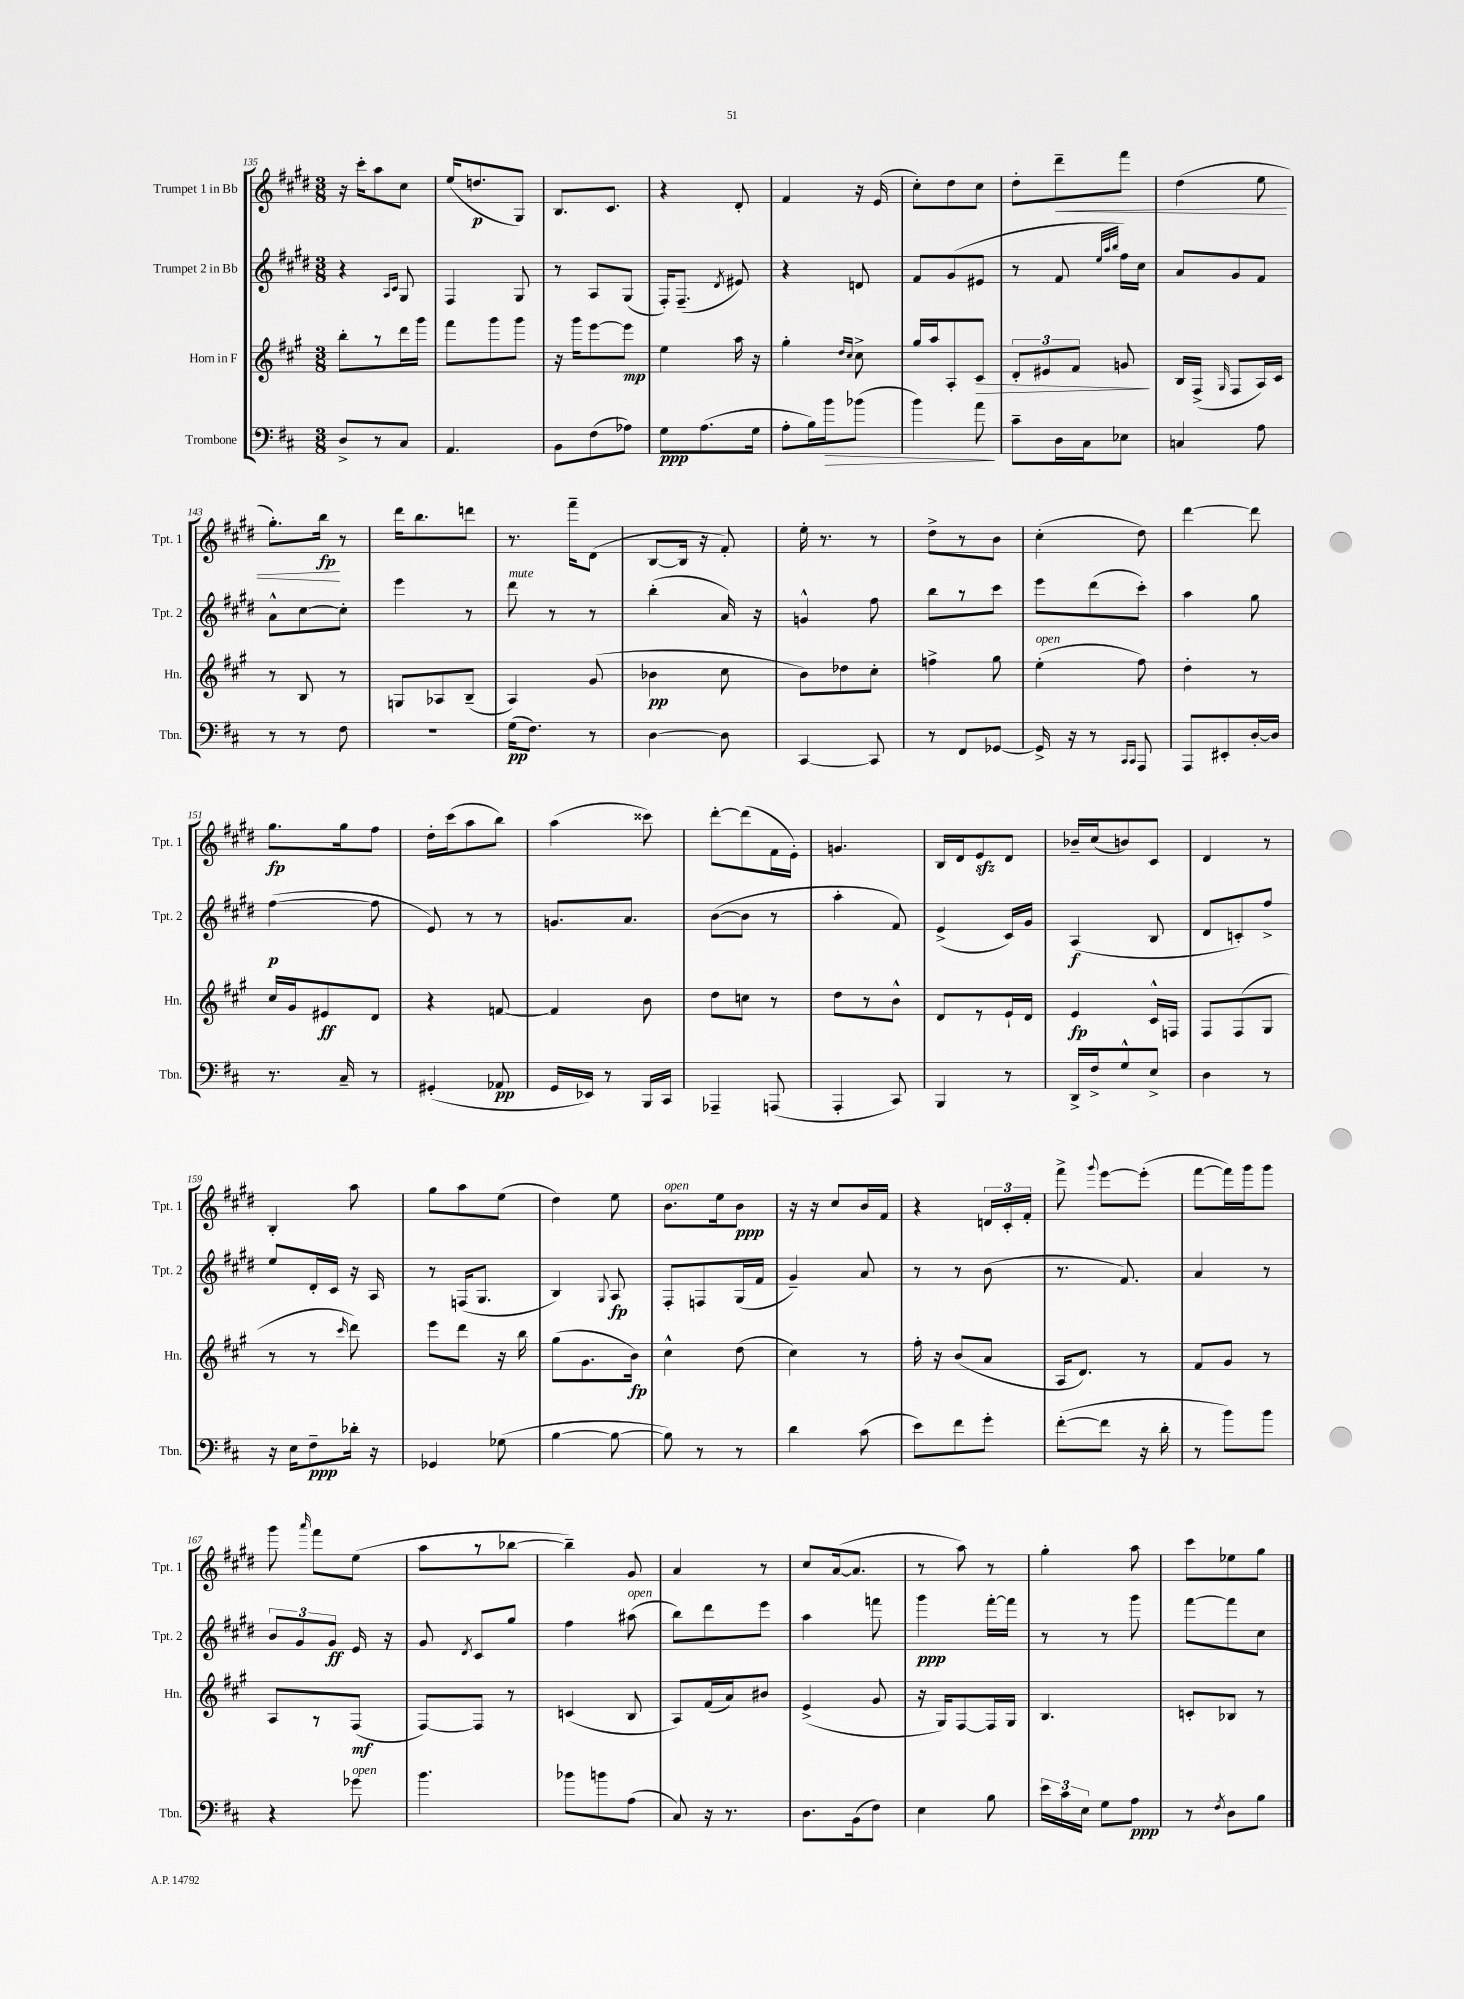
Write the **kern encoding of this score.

**kern	**kern	**kern	**kern
*staff4	*staff3	*staff2	*staff1
*clefF4	*clefG2	*clefG2	*clefG2
*k[f#c#]	*k[f#c#g#]	*k[f#c#g#d#]	*k[f#c#g#d#]
*M3/8	*M3/8	*M3/8	*M3/8
8D^/L	8bb'\L	4r	16r
.	.	.	16ccc#'\LK
8r	8r	.	8aa\
.	.	16qqA/LL	.
.	.	16qqc#/JJ	.
8C#/J	16ddd\L	8G#/	8cc#\J
.	16ggg#\JJ	.	.
=	=	=	=
4.AA/	8fff#\L	4F#/	(16ee/LK
.	.	.	8.dd/
.	8ggg#\	.	.
.	8ggg#\J	8G#/	8G#/J)
=	=	=	=
8BB\L	16r	8r	8.B/L
.	16ggg#\LK	.	.
(8F#\	[8eee\	8A/L	.
.	.	.	8.c#/J
8A-\J)	8eee\]J	(8G#/J	.
=	=	=	=
8G\L	4ee\	16F#'/LK)	4r
.	.	(8.F#~/J	.
(8.A\	.	.	.
.	.	8qd#/	.
.	16aa\	8e#/)	8d#'/
16G\Jk	16r	.	.
=	=	=	=
8A'\L	4gg#'\	4r	4f#/
16B\L)	.	.	.
16b\J	.	.	.
.	16qqdd/LL	.	.
.	16qqcc#/JJ	.	.
(8b-\J	8cc#^\	8d/	16r
.	.	.	(16e/
=	=	=	=
4b\)	16gg#/LL	8f#/L	8cc#'\L)
.	16aa/J	.	.
.	8A'/	(8g#/	8dd#\
8a\	8c#/J	8e#/J	8cc#\J
=	=	=	=
8c#~\L	12d'/L	8r	8dd#'\L
.	12e#/	.	.
16D\L	.	8f#/	8ddd#~\
.	12f#/J	.	.
16C#\J	.	.	.
.	.	32qqee/LLL	.
.	.	32qqaa/	.
.	.	32qqbb/JJJ	.
8E-\J	8g/	16ff#\LL)	8fff#\J
.	.	16cc#\JJ	.
=	=	=	=
4C/	16B/LL	8a/L	(4dd#\
.	(16F#^/JJ	.	.
.	16qqG#/	.	.
.	8F#/L	8g#/	.
8A\	16A/L)	8f#/J	8ee\
.	16c#/JJ	.	.
=	=	=	=
8r	8r	8a^^\L	8.gg#'\L)
8r	8B/	[8cc#\	.
.	.	.	16bb\Jk
8F#\	8r	8cc#'\]J	8r
=	=	=	=
4.r	8G/L	4eee\	16ddd#\LK
.	.	.	8.bb\
.	8A-/	.	.
.	(8B~/J	8r	8ddd\J
=	=	=	=
(16G\LK	4A/)	8ddd#\	8.r
8.F#\J)	.	.	.
.	.	8r	.
.	.	.	16fff#~\LK
8r	(8g#/	8r	(8d#\J
=	=	=	=
[4D\	4b-\	(4bb'\	[8B/L
.	.	.	16B/]Jk
.	.	.	16r
8D\]	8cc#\	16a/)	8f#'/)
.	.	16r	.
=	=	=	=
[4CC#/	8b\L)	4g^^/	16ee'\
.	.	.	8.r
.	8dd-\	.	.
8CC#/]	8cc#'\J	8ff#\	8r
=	=	=	=
8r	4ff^\	8bb\L	8dd#^\L
8FF#/L	.	8r	8r
[8GG-/J	8gg#\	8ccc#\J	8b\J
=	=	=	=
16GG-^/]	(4ee'\	8eee\L	(4cc#'\
16r	.	.	.
8r	.	(8ddd#\	.
16qqCC#/LL	.	.	.
16qqCC#/JJ	.	.	.
8AAA/	8ff#\)	8ccc#'\J)	8dd#\)
=	=	=	=
8AAA/L	4dd'\	4aa\	[4ddd#\
8EE#'/	.	.	.
[16D'/L	8r	8gg#\	8ddd#\]
16D/]JJ	.	.	.
=	=	=	=
8.r	16cc#/LL	([4ff#\	8.gg#\L
.	16g#/J	.	.
.	8e#/	.	.
16C#~/	.	.	16gg#\k
8r	8d/J	8ff#\]	8ff#\J
=	=	=	=
(4GG#'/	4r	8e/)	16dd#'\LL
.	.	.	(16ccc#\J
.	.	8r	8aa\
8AA-/	[8f/	8r	8bb\J)
=	=	=	=
16GG/LL	4f/]	8.g/L	(4aa\
16EE-/JJ)	.	.	.
8r	.	.	.
.	.	8.a/J	.
16BBB/LL	8b\	.	8ccc##\)
16CC#/JJ	.	.	.
=	=	=	=
4AAA-~/	8dd\L	([8b\L	[8ddd#'\L
.	8cc\J	8b\]J	(8ddd#\]
(8AAA/	8r	8r	16f#\L
.	.	.	16e'\JJ)
=	=	=	=
4AAA'/	8dd\L	4aa'\	4.g/
.	8r	.	.
8CC#/)	8b^^\J	8f#/)	.
=	=	=	=
4BBB/	8d/L	(4e^/	16B/LL
.	.	.	16d#/J
.	8r	.	8e/
8r	16e`/L	16c#/LL)	8d#/J
.	16d/JJ	16g#/JJ	.
=	=	=	=
16DD^/LL	4e/	(4A/	16b-~/LL
16F#^/J	.	.	(16cc#/J
8G^^/	.	.	8b/)
8E^/J	16c#^^/LL	8B/	8c#/J
.	16F/JJ	.	.
=	=	=	=
4D\	8F#/L	8d#/L	4d#/
.	(8F#/	8c'/)	.
8r	8G#/J	8ff#^/J	8r
=	=	=	=
16r	8r	8ee/L	4B'/
16E\LK	.	.	.
8F#~\	8r	16d#'/L	.
.	.	16c#/JJ	.
.	16qqccc#/	.	.
16d-'\Jk	8ddd\)	16r	8aa\
16r	.	16A/	.
=	=	=	=
4GG-/	8eee\L	8r	8gg#\L
.	8ddd\J	(16F/LK	8aa\
.	.	8.G#/J	.
(8G-\	16r	.	(8ee\J
.	16bb\	.	.
=	=	=	=
[4B\	(8gg#\L	4B/)	4dd#\)
.	8.g#\	.	.
.	.	8qqG#/	.
8B\_	.	8A/	8ee\
.	16b\Jk)	.	.
=	=	=	=
8B\])	4cc#^^\	8F#'/L	8.b\L
8r	.	8F/	.
.	.	.	16ee\k
8r	(8dd\	(16G#/L	8b\J
.	.	16f#/JJ	.
=	=	=	=
4d\	4cc#\)	4g#~/)	16r
.	.	.	16r
.	.	.	8cc#/L
(8c#\	8r	8a/	16b/L
.	.	.	16f#/JJ
=	=	=	=
8e\L)	16ff#'\	8r	4r
.	16r	.	.
8f#\	(8b/L	8r	.
8g'\J	8a/J	(8b\	24d/LL
.	.	.	24c#'/
.	.	.	24f#'/JJ
=	=	=	=
([8f#'\L	16A/LK	8.r	8fff#^\
.	8.d/J)	.	.
.	.	.	8qqggg#/
8f#\]J	.	.	[8eee\L
.	.	8.f#/)	.
16r	8r	.	(8eee'\]J
16d'\	.	.	.
=	=	=	=
8r	8f#/L	4a/	[8fff#\L
8b\L)	8g#/J	.	16fff#\]L)
.	.	.	16ggg#\J
8b\J	8r	8r	8ggg#\J
=	=	=	=
4r	8A/L	12b/L	8ggg#\
.	.	12g#/	.
.	.	.	16qqaaa/
.	8r	.	8fff#\L
.	.	12g#/J	.
8g-\	(8F#/J	16e/	(8ee\J
.	.	16r	.
=	=	=	=
4.b\	[8F#/L)	8g#/	8aa\L
.	.	8qd#/	.
.	8F#/]J	8c#/L	8r
.	8r	8gg#/J	[8bb-\J
=	=	=	=
8b-\L	(4c/	4ff#\	4bb-~\])
8b\	.	.	.
(8A\J	8B/	(8aa#\	8g#/
=	=	=	=
8C#/)	8A/L)	8bb\L)	4a/
16r	(16f#/L	8ddd#\	.
8.r	16a/J)	.	.
.	8b#/J	8eee\J	8r
=	=	=	=
8.D\L	(4e^/	4aa\	8cc#/L
.	.	.	([16a/k
(16BB\k	.	.	8.a/]J
8F#\J)	8g#/	8fff\	.
=	=	=	=
4E\	16r	4ggg#\	8r
.	16G#/LK)	.	.
.	[8F#/	.	8aa\)
8B\	16F#/]L	[16fff#'\LL	8r
.	16G#/JJ	16fff#\]JJ	.
=	=	=	=
24e\LL	4.B/	8r	4gg#'\
24c#\	.	.	.
24E\JJ	.	.	.
8G\L	.	8r	.
8A\J	.	8ggg#\	8aa\
=	=	=	=
8r	8c'/L	[8fff#\L	8ccc#\L
8qF#/	.	.	.
8D\L	8B-/J	8fff#\]	8ee-\
8B\J	8r	8cc#\J	8gg#\J
==	==	==	==
*-	*-	*-	*-
